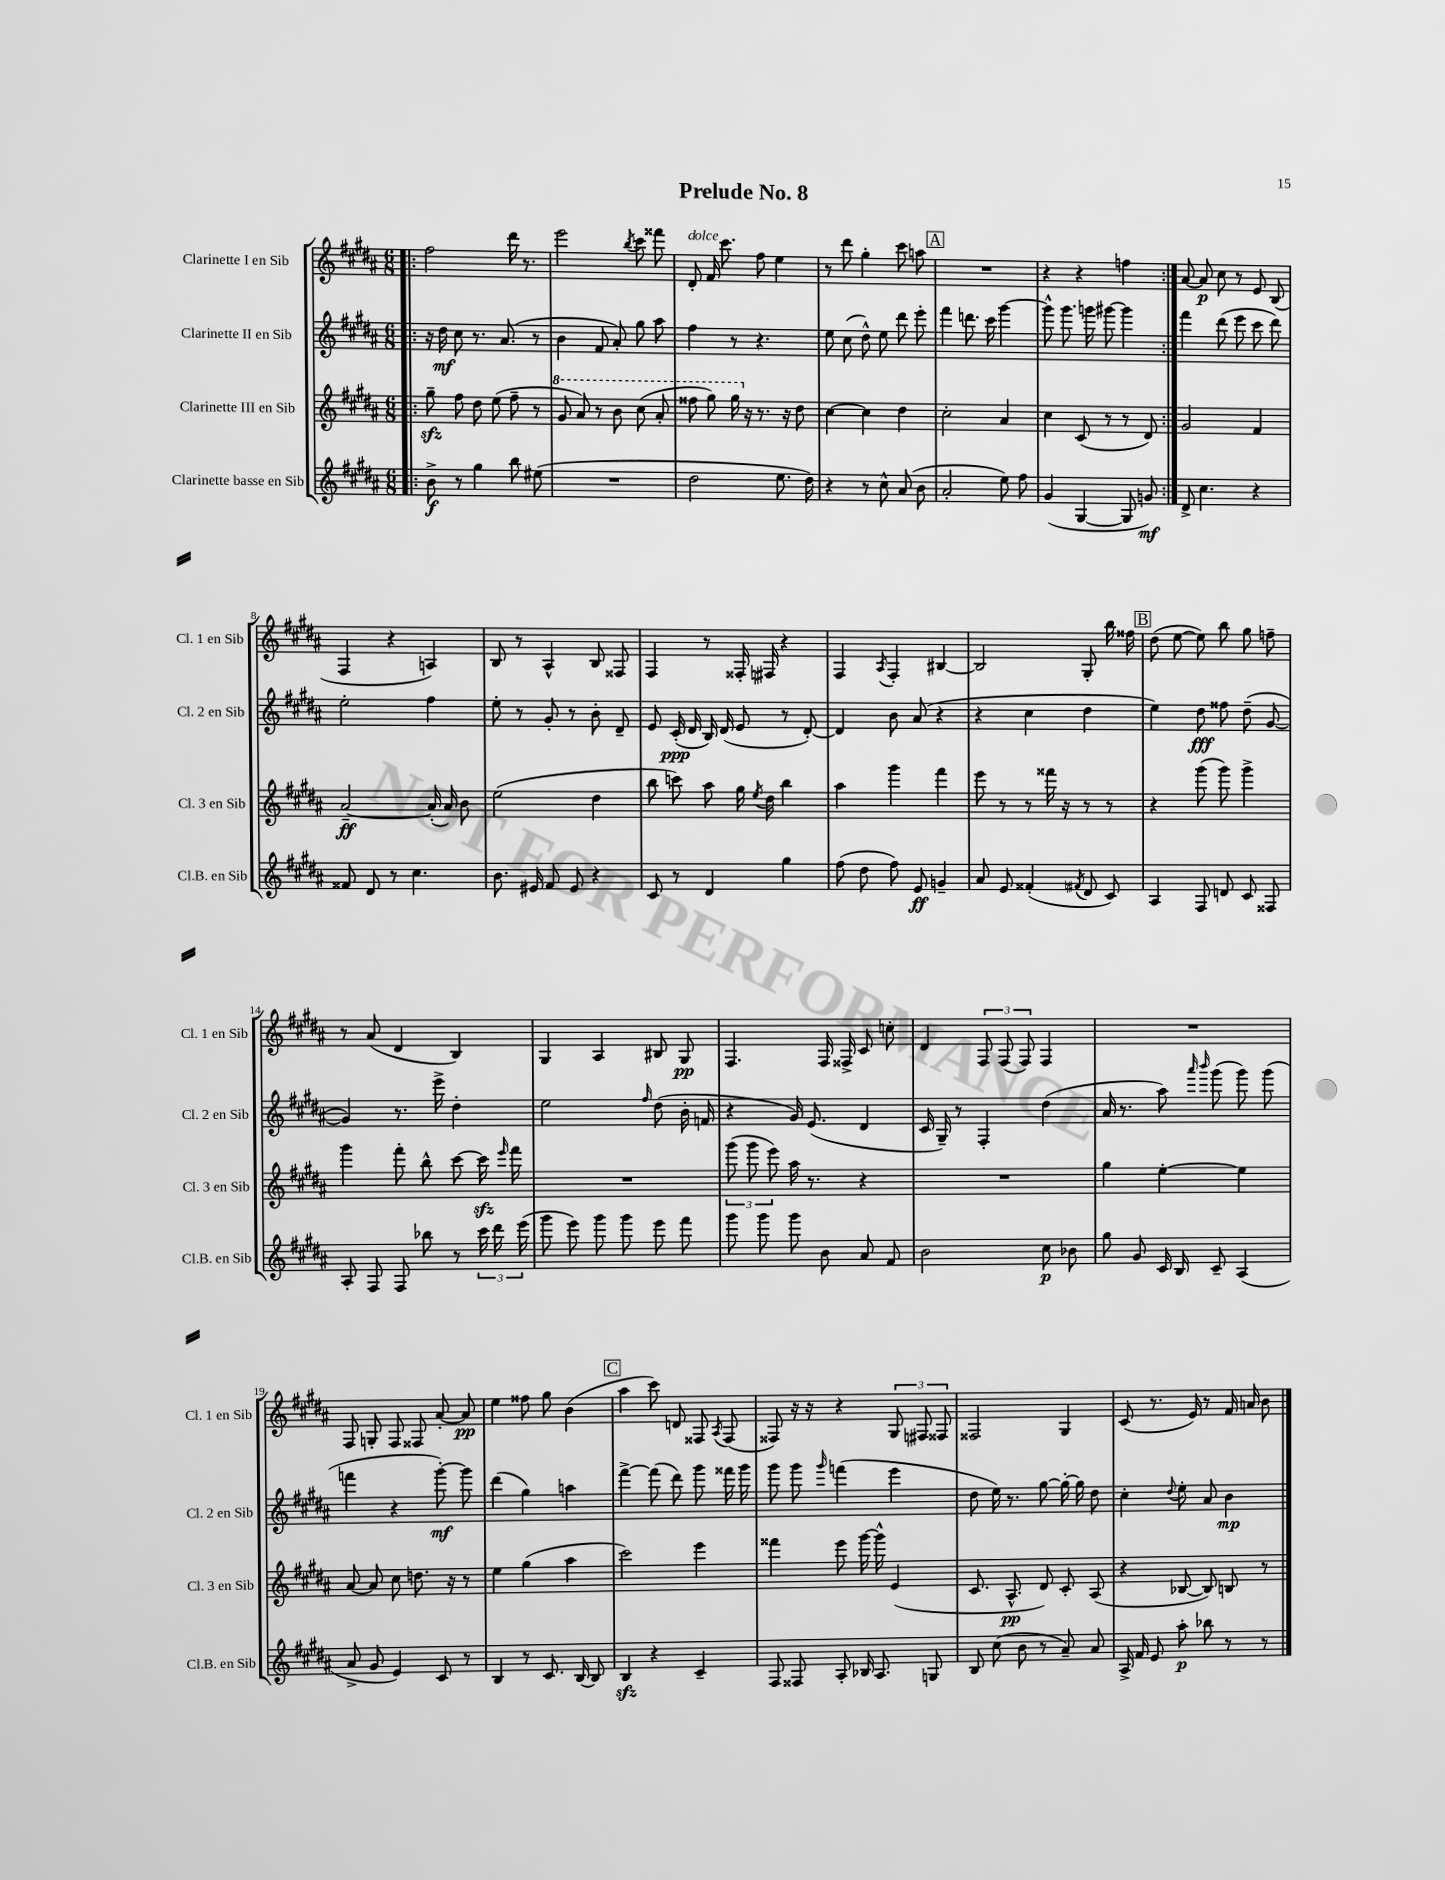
\header { title = "Prelude No. 8" }
<<
\new StaffGroup <<
\new Staff = "s0" \with { instrumentName = "Clarinette I en Sib" shortInstrumentName = "Cl. 1 en Sib" } {
    \clef treble \key b \major \numericTimeSignature \time 6/8
    \autoBeamOff \repeat volta 2 { \bar ".|:" fis''2 dis'''16 r8. |
    e'''2 \acciaccatura { b''8 } cis'''8 fisis'''8 |
    dis'8-.^\markup { \italic "dolce" } fis'16 cis'''8. fis''8 e''4 |
    r8 dis'''8 gis''4-. cis'''8 a''8 |
    \mark \markup { \box "A" } R2. |
    r4 r4 f''4 | }
    ais'8~ ais'8\p cis''8 r8 e'8 b8( |
    fis4 r4 a4) |
    b8 r8 ais4-^ b8 fisis8 |
    fis4 r8 fisis16-. fis16 r4 |
    fis4 \acciaccatura { ais8 } fis4-. bis4~ |
    bis2 gis8-. b''16 fisis''16 |
    \mark \markup { \box "B" } dis''8( e''8~ e''8) b''8 gis''8 f''8-- |
    r8 ais'8( dis'4 b4) |
    gis4 ais4 bis8 gis8\pp |
    fis4. fis16 fisis16-> cis'8 c''8-. |
    dis'4 \tuplet 3/2 { fis8 fis8( fis8) } fis4 |
    R2. |
    fis8 g8-. fis8 fisis8 ais'8~-. ais'8\pp |
    e''4 fisis''8 gis''8 b'4( |
    \mark \markup { \box "C" } ais''4 cis'''8) d'8 fisis8 \acciaccatura { ais8 } fisis8( |
    fisis8) r16 r16 r4 \tuplet 3/2 { gis8 fis8 fisis8 } |
    fisis2 gis4 |
    cis'8( r8. e'16) r8 fis'16 a'16 b'8 \bar "|." |
}
\new Staff = "s1" \with { instrumentName = "Clarinette II en Sib" shortInstrumentName = "Cl. 2 en Sib" } {
    \clef treble \key b \major \numericTimeSignature \time 6/8
    \autoBeamOff \repeat volta 2 { \bar ".|:" r16 dis''16\mf cis''8 r8. ais'8.( r8 |
    b'4 fis'8 ais'8-.) gis''8 ais''8 |
    fis''4 r8 r4. |
    e''8 cis''8( dis''8-^) e''8 dis'''8 e'''8-. |
    \mark \markup { \box "A" } fis'''4 d'''8. cis'''16 gis'''4~ |
    gis'''8-^ gis'''8. g'''16 gis'''8~ gis'''4 | }
    fis'''4 dis'''8( e'''8 cis'''8 dis'''8) |
    e''2-. fis''4 |
    e''8-. r8 gis'8-. r8 b'8-. dis'8-- |
    e'8 cis'16-.\ppp( dis'16 b16) dis'16( e'8 r8 dis'8~-.) |
    dis'4 b'8 ais'8( r4 |
    r4 cis''4 dis''4 |
    \mark \markup { \box "B" } e''4) dis''8\fff fisis''8 dis''8--( gis'8~ |
    gis'4) r8. e'''16-> dis''4-. |
    e''2 \grace { fis''16 } dis''8( b'16-. f'16 |
    r4 gis'16) e'8.( dis'4 |
    cis'16 gis16--) r8 fis4-. dis''4( |
    ais'16 r8. ais''8) \grace { ais'''16 b'''16 } gis'''8( gis'''8) gis'''8( |
    f'''4 r4 gis'''8~-.\mf) gis'''8 |
    dis'''4( gis''4) a''4 |
    \mark \markup { \box "C" } fis'''4~-> fis'''8( dis'''8) gis'''8 fisis'''16 gis'''16 |
    gis'''8 gis'''8 \grace { gis'''16 } f'''4( e'''4 |
    dis''8 e''16) r8. gis''8~ gis''16~-. gis''16 dis''8 |
    cis''4-. \appoggiatura { dis''8 } e''8-. ais'8 b'4\mp \bar "|." |
}
\new Staff = "s2" \with { instrumentName = "Clarinette III en Sib" shortInstrumentName = "Cl. 3 en Sib" } {
    \clef treble \key b \major \numericTimeSignature \time 6/8
    \autoBeamOff \repeat volta 2 { \bar ".|:" gis''8--\sfz fis''8 dis''8 e''8( fis''8-- r8 |
    \ottava #1 gis''8 ais''8) r8 b''8 cis'''8( ais''8-. |
    fisis'''8 gis'''8) gis'''16 \ottava #0 r16 r8. r16 dis''8 |
    cis''4~ cis''4 dis''4 |
    \mark \markup { \box "A" } cis''2-. ais'4 |
    cis''4 cis'8( r8 r8 dis'8) | }
    gis'2 fis'4 |
    ais'2~--\ff ais'16-.( ais'16) b'8 |
    e''2( dis''4 |
    b''8 c'''8) ais''8 gis''16 \acciaccatura { e''8 } dis''16 b''4 |
    ais''4 gis'''4 fis'''4 |
    e'''8 r8 r8 fisis'''16 r16 r8 r8 |
    \mark \markup { \box "B" } r4 gis'''8( gis'''8) gis'''4-> |
    gis'''4 fis'''8-. b''8-^ cis'''8~ cis'''16\sfz \grace { e'''16 } fis'''16 |
    R2. |
    \tuplet 3/2 { gis'''8( gis'''8 e'''8) } ais''16 r8. r4 |
    R2. |
    gis''4 e''4~-. e''4 |
    ais'8~ ais'8 cis''8 d''8. r16 r8 |
    e''4 gis''4( ais''4 |
    \mark \markup { \box "C" } cis'''2) e'''4 |
    fisis'''4 e'''8 gis'''16~ gis'''16-^ e'4( |
    cis'8. ais8.-^\pp dis'8) cis'8-. ais8( |
    r4 bes8~ bes8) b8 r8 \bar "|." |
}
\new Staff = "s3" \with { instrumentName = "Clarinette basse en Sib" shortInstrumentName = "Cl.B. en Sib" } {
    \clef treble \key b \major \numericTimeSignature \time 6/8
    \autoBeamOff \repeat volta 2 { \bar ".|:" b'8->\f r8 gis''4 b''8 eis''8( |
    R2. |
    dis''2 e''8. dis''16) |
    r4 r8 cis''8-^ ais'8( b'8 |
    \mark \markup { \box "A" } ais'2-. e''8) fis''8 |
    gis'4( gis4~ gis8 g'8\mf) | }
    dis'8-> cis''4. r4 |
    fisis'8 dis'8 r8 cis''4. |
    b'8. eis'16 fis'8 eis'8 r4 |
    cis'8 r8 dis'4 gis''4 |
    fis''8( dis''8 fis''8) e'8\ff g'4-- |
    ais'8 e'8 fisis'4-.( \acciaccatura { fis'8 } dis'8 cis'8) |
    \mark \markup { \box "B" } ais4 fis8 d'8 cis'8 fisis8 |
    ais8-. fis8 fis8 bes''8 r8 \tuplet 3/2 { cis'''16 dis'''16 e'''16( } |
    gis'''8 e'''8) gis'''8 gis'''8 e'''8 fis'''8 |
    gis'''8 gis'''8 gis'''8 b'8 ais'8 fis'8 |
    b'2 cis''8\p bes'8 |
    gis''8 gis'8 cis'16 b16 cis'8-- ais4( |
    ais'8-> gis'8 e'4) cis'8 r8 |
    b4 r8 cis'8. b16~ b8 |
    \mark \markup { \box "C" } b4\sfz r4 cis'4-- |
    fis8 fisis8 ais8-. bes16 ais8. g8 |
    b8 cis''8( b'8 r8 ais'8--) ais'8 |
    ais16-> fis'16 e'8 ais''8-.\p bes''8 r8 r8 \bar "|." |
}
>>
>>
